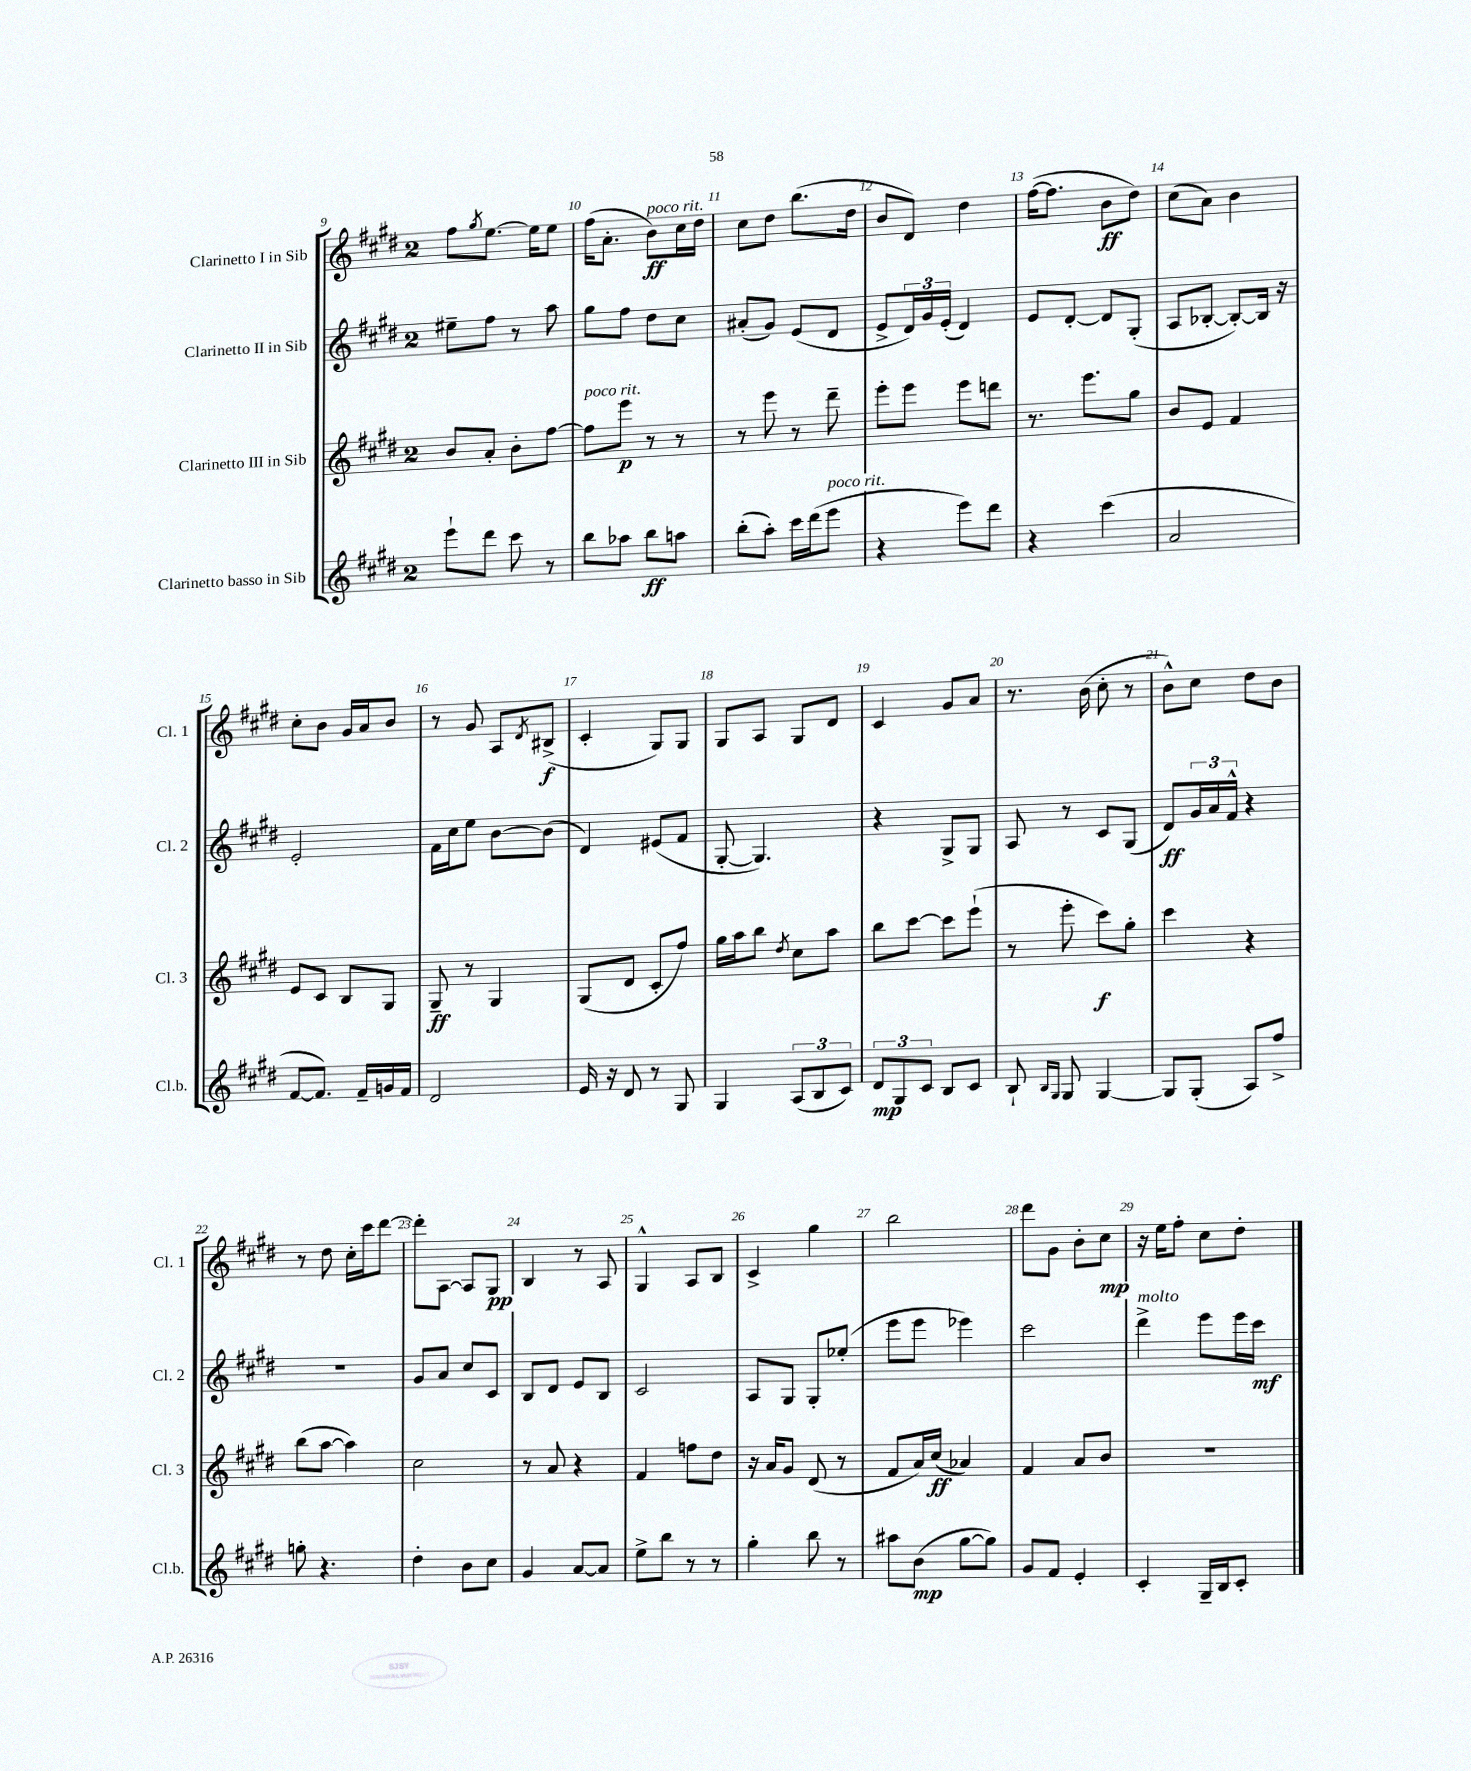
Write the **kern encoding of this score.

**kern	**kern	**kern	**kern
*staff4	*staff3	*staff2	*staff1
*clefG2	*clefG2	*clefG2	*clefG2
*k[f#c#g#d#]	*k[f#c#g#d#]	*k[f#c#g#d#]	*k[f#c#g#d#]
*M2/4	*M2/4	*M2/4	*M2/4
8eee`	8b	8ee#~	8ff#
.	.	.	8qgg#
8ddd#	8a'	8ff#	[8.ee
8ccc#	8b'	8r	.
.	.	.	16ee]
8r	[8ff#	8aa	8ee
=	=	=	=
8bb	8ff#]	8gg#	(16ff#
.	.	.	8.a'
8aa-	8eee	8ff#	.
8bb	8r	8dd#	8b)
8aa	8r	8cc#	16cc#
.	.	.	16dd#
=	=	=	=
(8bb'	8r	(8a#'	8cc#
8aa')	8eee	8g#)	8dd#
16ccc#	8r	(8e	(8.bb
(16ddd#	.	.	.
8eee	8ddd#~	8d#	.
.	.	.	16dd#
=	=	=	=
4r	8eee'	8e^	8b
.	8eee	24d#)	8d#)
.	.	24g#	.
.	.	(24e'	.
8eee)	8eee	4d#)	4dd#
8ddd#	8ddd	.	.
=	=	=	=
4r	8.r	8e	([16ff#
.	.	.	8.ff#]
.	.	[8d#'	.
.	8.eee	.	.
(4ccc#	.	8d#]	8b
.	8gg#	(8G#'	8dd#)
=	=	=	=
2a	8b	8A	(8cc#
.	8e	[8B-'	8a)
.	4f#	8B-'_)	4b
.	.	16B-]	.
.	.	16r	.
=	=	=	=
[8f#	8e	2e'	8cc#'
8.f#])	8c#	.	8b
.	8B	.	16g#
16f#~	.	.	16a
16g	8G#	.	8b
16f#	.	.	.
=	=	=	=
2d#	8G#~	16f#	8r
.	.	16cc#	.
.	8r	8ee	8g#
.	4G#	[8b	8A
.	.	.	8qd#
.	.	(8b]	(8B#^
=	=	=	=
16e	(8G#	4d#)	4c#'
16r	.	.	.
8d#	8d#	.	.
8r	8c#'	(8e#	8G#)
8G#	8ff#)	8f#	8G#
=	=	=	=
4G#	16gg#	[8G#'	8G#
.	16aa	.	.
.	8bb	4.G#])	8A
.	8qdd#	.	.
(12A	8cc#	.	8G#
12B	.	.	.
.	8aa	.	8d#
12c#)	.	.	.
=	=	=	=
12d#	8bb	4r	4c#
12G#	.	.	.
.	[8ccc#	.	.
12c#	.	.	.
8B	8ccc#]	8G#^	8g#
8c#	(8eee`	8G#	8a
=	=	=	=
8B`	8r	8A	8.r
16qqB	.	.	.
16qqG#	.	.	.
8G#	8eee'	8r	.
.	.	.	(16b
[4G#	8ccc#)	8c#	8cc#'
.	8gg#'	(8G#	8r
=	=	=	=
8G#]	4ccc#	8d#)	8b^^)
(8G#'	.	24g#	8cc#
.	.	24a	.
.	.	24f#^^	.
8A)	4r	4r	8dd#
8ff#^	.	.	8b
=	=	=	=
8gg'	(8bb	2r	8r
4.r	[8aa	.	8dd#
.	4aa])	.	16cc#'
.	.	.	16ccc#
.	.	.	[8ddd#
=	=	=	=
4dd#'	2cc#	8g#	8ddd#']
.	.	8a	[8A
8b	.	8cc#	8A]
8cc#	.	8c#	8G#
=	=	=	=
4g#	8r	8B	4B
.	8a	8d#	.
[8a	4r	8e	8r
8a]	.	8B	8A
=	=	=	=
8ee^	4f#	2c#	4G#^^
8bb	.	.	.
8r	8ff	.	8A
8r	8dd#	.	8B
=	=	=	=
4gg#'	16r	8A	4c#^
.	16a	.	.
.	8g#	8G#	.
8bb	(8d#	8G#'	4gg#
8r	8r	(8ee-'	.
=	=	=	=
8aa#	8f#	8eee	2bb
(8b	16a)	8eee	.
.	(16cc#	.	.
[8gg#	4a-)	4eee-)	.
8gg#])	.	.	.
=	=	=	=
8g#	4f#	2ccc#	8ddd#
8f#	.	.	8g#
4e'	8a	.	8b'
.	8b	.	8cc#
=	=	=	=
4c#'	2r	4ddd#^	16r
.	.	.	16ee
.	.	.	8ff#'
16G#~	.	8eee	8cc#
16B	.	.	.
8c#'	.	16eee	8dd#'
.	.	16ccc#	.
==	==	==	==
*-	*-	*-	*-
